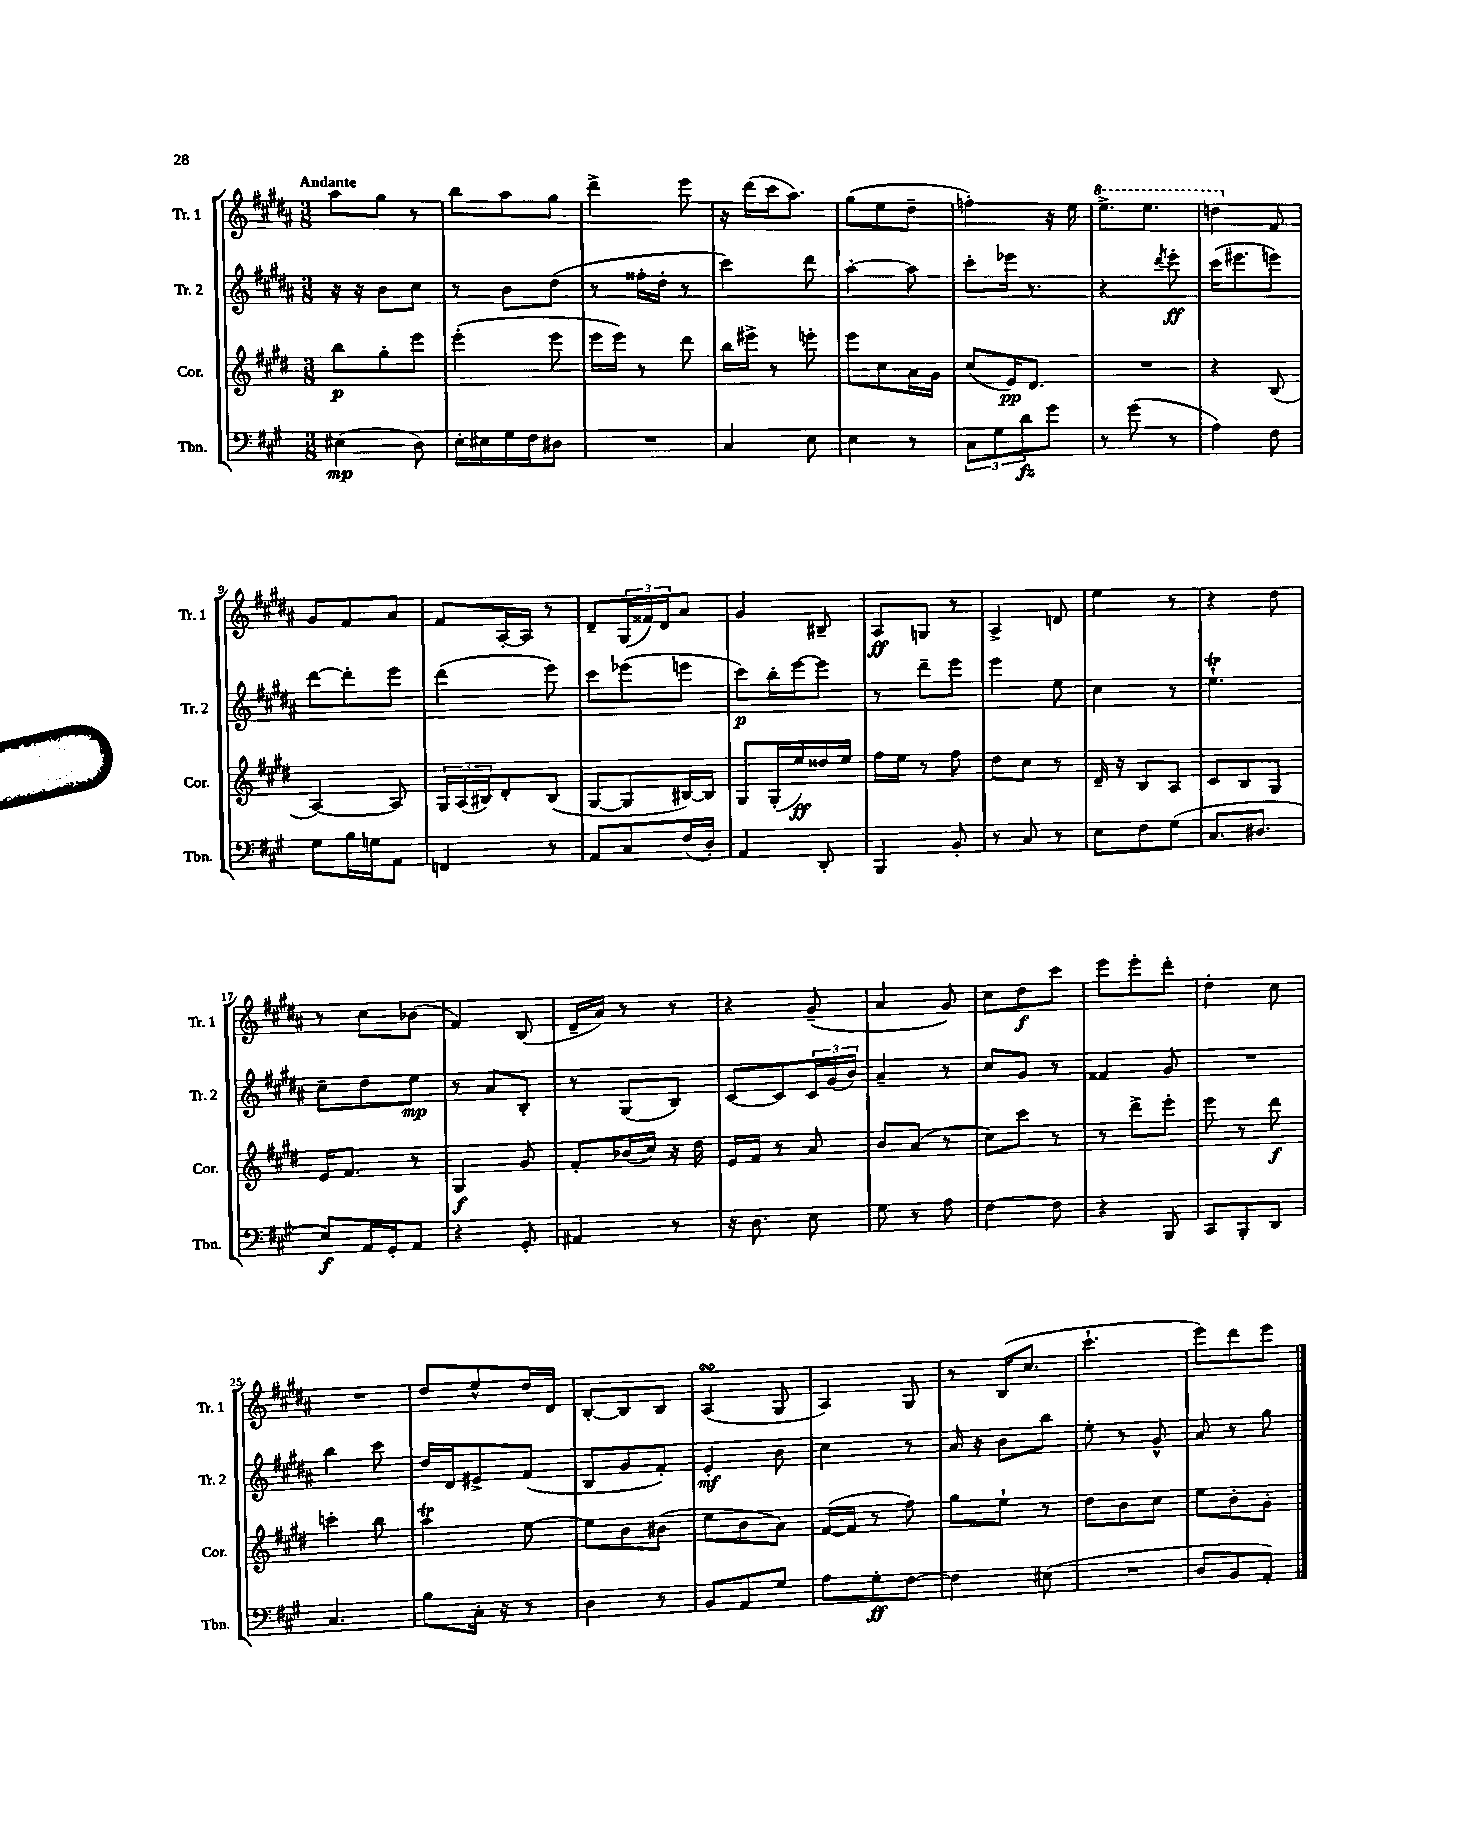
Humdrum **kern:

**kern	**dynam	**kern	**dynam	**kern	**dynam	**kern	**dynam
*part4	*part4	*part3	*part3	*part2	*part2	*part1	*part1
*staff4	*staff4	*staff3	*staff3	*staff2	*staff2	*staff1	*staff1
*I"Tbn.	*	*I"Cor.	*	*I"Tr. 2	*	*I"Tr. 1	*
*I'Tbn.	*	*I'Cor.	*	*I'Tr. 2	*	*I'Tr. 1	*
*clefF4	*	*clefG2	*	*clefG2	*	*clefG2	*
*k[f#c#g#]	*	*k[f#c#g#d#]	*	*k[f#c#g#d#a#]	*	*k[f#c#g#d#a#]	*
*M3/8	*	*M3/8	*	*M3/8	*	*M3/8	*
=1	=1	=1	=1	=1	=1	=1	=1
!	!	!	!	!	!	!LO:TX:a:B:t=Andante	!
(4E#X\	mp	8bb\L	p	16r	.	8aa#\L	.
.	.	.	.	16r	.	.	.
.	.	8gg#'\	.	8b\L	.	8gg#\J	.
8D\)	.	8eee\J	.	8cc#\J	.	8r	.
=2	=2	=2	=2	=2	=2	=2	=2
16E'\LL	.	(4eee'\	.	8r	.	8bb\L	.
16E#X\	.	.	.	.	.	.	.
16G#\	.	.	.	8b\L	.	8aa#\	.
16F#\J	.	.	.	.	.	.	.
8D#X\J	.	8eee\	.	(8dd#\J	.	8gg#\J	.
=3	=3	=3	=3	=3	=3	=3	=3
4.r	.	16eee\LL	.	8r	.	4ddd#^\	.
.	.	16eee\JJ)	.	.	.	.	.
.	.	8r	.	16ff##X'\LL	.	.	.
.	.	.	.	16dd#'\JJ	.	.	.
.	.	8ddd#\	.	8r	.	8eee\	.
=4	=4	=4	=4	=4	=4	=4	=4
4C#/	.	16bb\LL	.	4ccc#\)	.	16r	.
.	.	16eee#X^\JJ	.	.	.	(16ddd#\LL	.
.	.	8r	.	.	.	16ccc#\J	.
.	.	.	.	.	.	8.aa#\J)	.
8E\	.	8eeen'\	.	8ddd#\	.	.	.
=5	=5	=5	=5	=5	=5	=5	=5
4E\	.	8eee\L	.	[4aa#'\	.	(8gg#\L	.
.	.	8cc#\	.	.	.	8ee\	.
8r	.	16a\L	.	8aa#\]	.	8dd#~\J	.
.	.	16g#\JJ	.	.	.	.	.
=6	=6	=6	=6	=6	=6	=6	=6
12C#\L	.	(8cc#/L	.	8ccc#'\L	.	4ffn'\)	.
12G#\	.	.	.	.	.	.	.
.	.	16e/K)	pp	16eee-X\Jk	.	.	.
12d\	fz	.	.	.	.	.	.
.	.	8.d#/J	.	8.r	.	.	.
8g#\J	.	.	.	.	.	16r	.
.	.	.	.	.	.	16ee\	.
=7	=7	=7	=7	=7	=7	=7	=7
*	*	*	*	*	*	*8va	*
8r	.	4.r	.	4r	.	8.eee^\L	.
(8g#\	.	.	.	.	.	.	.
.	.	.	.	.	.	8.eee\J	.
.	.	.	.	8qddd#/	.	.	.
8r	.	.	.	8eee'\	ff	.	.
=8	=8	=8	=8	=8	=8	=8	=8
4A\)	.	4r	.	(16ccc#\KL	.	4dddn\	.
.	.	.	.	8.eee#X\	.	.	.
*	*	*	*	*	*	*X8va	*
8F#\	.	(8B/	.	8eeen\J)	.	8f#/	.
!!LO:LB:g=z
=9	=9	=9	=9	=9	=9	=9	=9
8G#\L	.	[4A/)	.	[8ddd#\L	.	8g#/L	.
16B\L	.	.	.	8ddd#'\]	.	8f#/	.
16Gn\J	.	.	.	.	.	.	.
8AA\J	.	8A/]	.	8eee\J	.	8a#/J	.
=10	=10	=10	=10	=10	=10	=10	=10
4FFn/	.	24G#/LL	.	(4ddd#\	.	8f#/L	.
.	.	(24A/	.	.	.	.	.
.	.	24B#X/J)	.	.	.	.	.
.	.	8d#'/	.	.	.	[16A#'/L	.
.	.	.	.	.	.	16A#/JJ]	.
8r	.	(8B#/J	.	8eee\)	.	8r	.
=11	=11	=11	=11	=11	=11	=11	=11
8AA/L	.	[8G#/L	.	8ccc#\L	.	8d#~/L	.
8C#/	.	8G#/]	.	(8eee-X\	.	(24G#/L	.
.	.	.	.	.	.	24f##X/)	.
.	.	.	.	.	.	24d#/J	.
(16F#/L	.	[16B#X/L)	.	8eeen\J	.	8a#/J	.
16D'/JJ)	.	16B#/JJ]	.	.	.	.	.
=12	=12	=12	=12	=12	=12	=12	=12
4AA/	.	8G#/L	.	8ccc#\L)	p	4g#/	.
.	.	(16G#'/L	.	16bb'\L	.	.	.
.	.	16ee/)	ff	[16eee\J	.	.	.
8DD'/	.	16dd##X/	.	8eee\J]	.	8B#X~/	.
.	.	16ee/JJ	.	.	.	.	.
=13	=13	=13	=13	=13	=13	=13	=13
4BBB/	.	16ff#\LL	.	8r	.	8A#/L	ff
.	.	16ee\JJ	.	.	.	.	.
.	.	8r	.	8ddd#~\L	.	8Gn/J	.
8BB'/	.	8ff#\	.	8eee\J	.	8r	.
=14	=14	=14	=14	=14	=14	=14	=14
8r	.	8dd#\L	.	4eee\	.	4A#^/	.
8C#/	.	8cc#\J	.	.	.	.	.
8r	.	8r	.	8ee\	.	8dn/	.
=15	=15	=15	=15	=15	=15	=15	=15
8E\L	.	16d#~/	.	4cc#\	.	4ee\	.
.	.	16r	.	.	.	.	.
8F#\	.	8B/L	.	.	.	.	.
(8G#\J	.	8A/J	.	8r	.	8r	.
=16	=16	=16	=16	=16	=16	=16	=16
8.C#/L	.	8c#/L	.	4.eeT`\	.	4r	.
.	.	8B/	.	.	.	.	.
8.D#X/J	.	.	.	.	.	.	.
.	.	8G#/J	.	.	.	8dd#\	.
!!LO:LB:g=z
=17	=17	=17	=17	=17	=17	=17	=17
8E/L)	f	16e/KL	.	8cc#~\L	.	8r	.
.	.	8.f#/J	.	.	.	.	.
16AA/L	.	.	.	8dd#\	.	8cc#\L	.
16GG#'/J	.	.	.	.	.	.	.
8AA/J	.	8r	.	8ee\J	mp	(8b-X\J	.
=18	=18	=18	=18	=18	=18	=18	=18
4r	.	4G#/	f	8r	.	4f#/)	.
.	.	.	.	8a#/L	.	.	.
8GG#'/	.	8g#/	.	8B'/J	.	(8B/	.
=19	=19	=19	=19	=19	=19	=19	=19
4AA#X/	.	8f#'/L	.	8r	.	16d#~/LL	.
.	.	.	.	.	.	16a#/JJ)	.
.	.	(16b-X/L	.	(8G#/L	.	8r	.
.	.	16cc#/JJ)	.	.	.	.	.
8r	.	16r	.	8B/J)	.	8r	.
.	.	16dd#\	.	.	.	.	.
=20	=20	=20	=20	=20	=20	=20	=20
16r	.	16e/LL	.	[8c#/L	.	4r	.
8.D\	.	16f#/JJ	.	.	.	.	.
.	.	8r	.	8c#/]	.	.	.
8E\	.	8a/	.	24c#/L	.	(8g#~/	.
.	.	.	.	(24g#/	.	.	.
.	.	.	.	24b/JJ)	.	.	.
=21	=21	=21	=21	=21	=21	=21	=21
8G#\	.	8b/L	.	4a#~/	.	4a#/	.
8r	.	(8a/J	.	.	.	.	.
8A\	.	8r	.	8r	.	8g#/)	.
=22	=22	=22	=22	=22	=22	=22	=22
[4F#\	.	8cc#\L)	.	8cc#/L	.	8cc#\L	.
.	.	8ccc#\J	.	8g#/J	.	8dd#\	f
8F#\]	.	8r	.	8r	.	8ccc#\J	.
=23	=23	=23	=23	=23	=23	=23	=23
4r	.	8r	.	4f##X/	.	8eee\L	.
.	.	8ddd#^\L	.	.	.	8eee'\	.
8BBB/	.	8eee'\J	.	8g#/	.	8ddd#'\J	.
=24	=24	=24	=24	=24	=24	=24	=24
8CC#/L	.	8eee\	.	4.r	.	4dd#'\	.
8BBB'/	.	8r	.	.	.	.	.
8DD/J	.	8ddd#\	f	.	.	8cc#\	.
!!LO:LB:g=z
=25	=25	=25	=25	=25	=25	=25	=25
4.C#/	.	4cccn'\	.	4bb\	.	4.r	.
.	.	8bb\	.	8ccc#\	.	.	.
=26	=26	=26	=26	=26	=26	=26	=26
8B\L	.	4aaT\	.	16dd#/LL	.	8dd#/L	.
.	.	.	.	16d#/J	.	.	.
16C#'\Jk	.	.	.	8e#X^/	.	8ee^^/	.
16r	.	.	.	.	.	.	.
8r	.	[8ee\	.	(8f#/J	.	16dd#/L	.
.	.	.	.	.	.	16d#/JJ	.
=27	=27	=27	=27	=27	=27	=27	=27
4D\	.	8ee\L]	.	8B/L	.	[8B'/L	.
.	.	8b\	.	8g#/	.	8B/]	.
8r	.	(8b#X\J	.	8f#'/J)	.	8B/J	.
=28	=28	=28	=28	=28	=28	=28	=28
8BB/L	.	8ee\L	.	4e'/	mf	(4A#sSsS/	.
8AA/	.	8b\	.	.	.	.	.
8G#/J	.	8a\J)	.	8b\	.	8G#/	.
=29	=29	=29	=29	=29	=29	=29	=29
8A\L	.	([16f#/LL	.	4cc#\	.	4A#/)	.
.	.	16f#/JJ]	.	.	.	.	.
8G#'\	ff	8r	.	.	.	.	.
[8F#\J	.	8ff#\)	.	8r	.	8G#/	.
=30	=30	=30	=30	=30	=30	=30	=30
4F#\]	.	8gg#\L	.	16a#/	.	8r	.
.	.	.	.	16r	.	.	.
.	.	8ee`\J	.	8b\L	.	(16B/KL	.
.	.	.	.	.	.	8.cc#/J	.
(8E#X\	.	8r	.	8bb\J	.	.	.
=31	=31	=31	=31	=31	=31	=31	=31
4.r	.	8dd#\L	.	8ee'\	.	4.ccc#`\	.
.	.	8b\	.	8r	.	.	.
.	.	8cc#\J	.	8g#^^/	.	.	.
=32	=32	=32	=32	=32	=32	=32	=32
8D/L	.	8ee\L	.	8a#/	.	8eee\L)	.
8BB/	.	8b'\	.	8r	.	8ddd#\	.
8AA'/J)	.	8g#'\J	.	8gg#\	.	8eee\J	.
==	==	==	==	==	==	==	==
*-	*-	*-	*-	*-	*-	*-	*-
